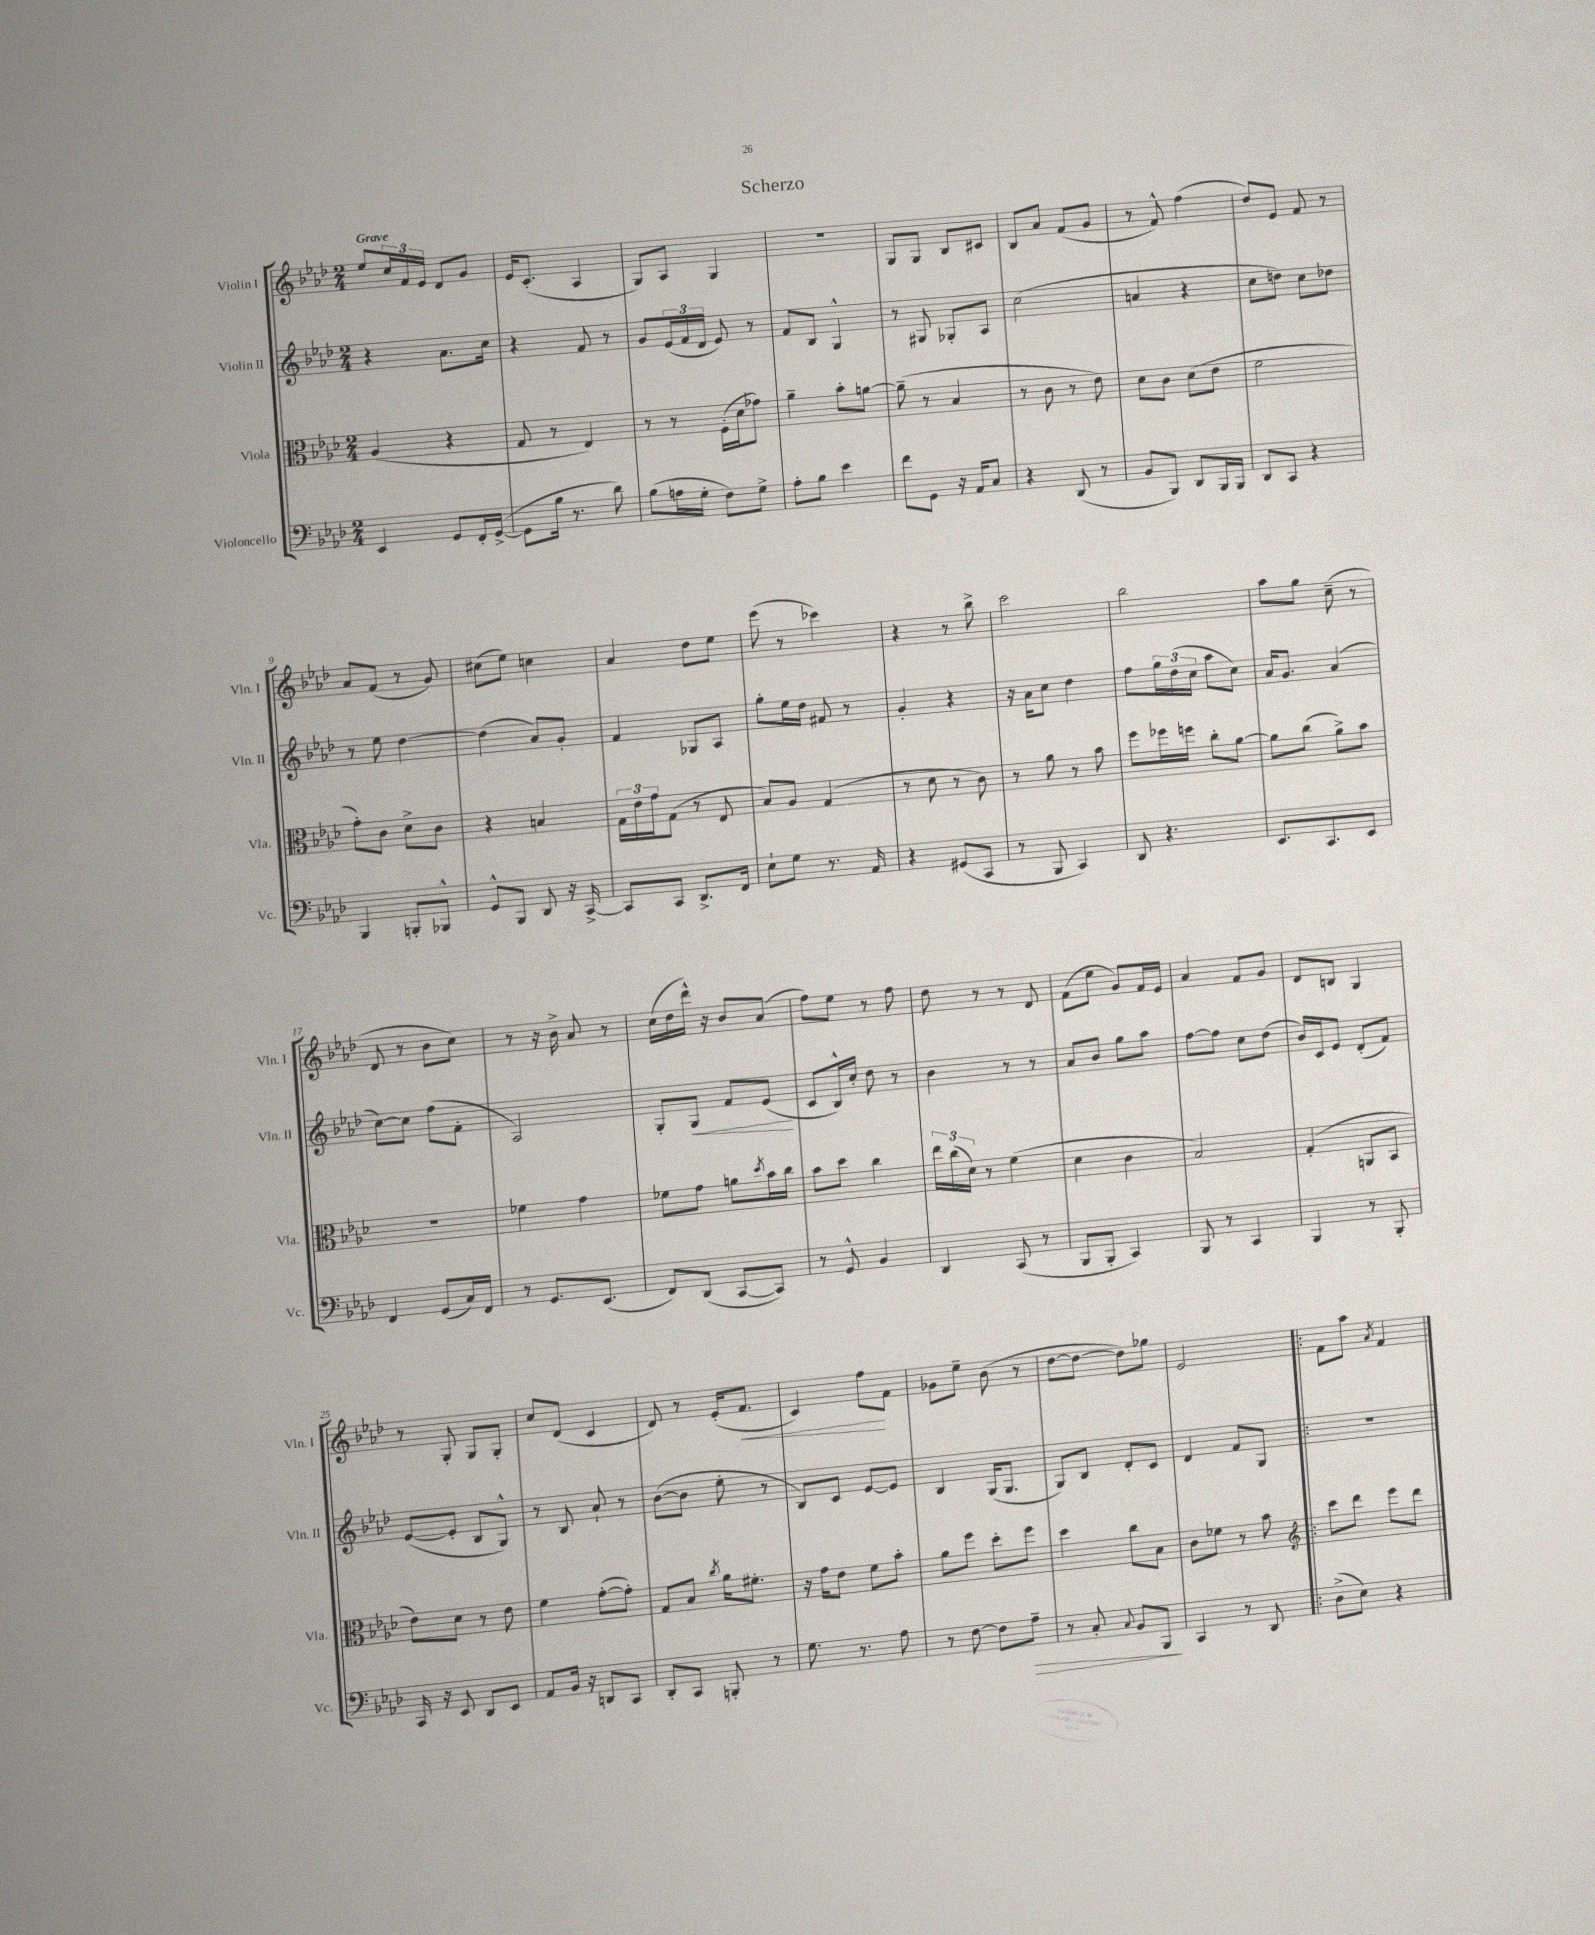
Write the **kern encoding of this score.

**kern	**dynam	**kern	**kern	**dynam	**kern	**dynam
*part4	*part4	*part3	*part2	*part2	*part1	*part1
*staff4	*staff4	*staff3	*staff2	*staff2	*staff1	*staff1
*I"Violoncello	*	*I"Viola	*I"Violin II	*	*I"Violin I	*
*I'Vc.	*	*I'Vla.	*I'Vln. II	*	*I'Vln. I	*
*clefF4	*	*clefC3	*clefG2	*	*clefG2	*
*k[b-e-a-d-]	*	*k[b-e-a-d-]	*k[b-e-a-d-]	*	*k[b-e-a-d-]	*
*M2/4	*	*M2/4	*M2/4	*	*M2/4	*
=1	=1	=1	=1	=1	=1	=1
!	!	!	!	!	!LO:TX:a:B:t=Grave	!
4EE-/	.	(4A-/	4r	.	8ee-/L	.
.	.	.	.	.	24cc/L	.
.	.	.	.	.	24f/	.
.	.	.	.	.	24e-/JJ	.
8GG/L	.	4r	8.a-\L	.	8d-/L	.
16FF'/L	.	.	.	.	8g/J	.
([16GG^/JJ	.	.	16cc\Jk	.	.	.
=2	=2	=2	=2	=2	=2	=2
8GG\L]	.	8G/	4r	.	16e-/KL	.
.	.	.	.	.	(8.c'/J	.
16B-\Jk	.	8r	.	.	.	.
8.r	.	.	.	.	.	.
.	.	4E-/)	8f/	.	4A-/	.
8d-\)	.	.	8r	.	.	.
=3	=3	=3	=3	=3	=3	=3
(8B-\L	.	8r	8g/L	.	8G/L)	.
16An\L	.	8r	(24e-/L	.	8A-/J	.
.	.	.	24f/	.	.	.
16G'\JJ	.	.	.	.	.	.
.	.	.	24d-/JJ	.	.	.
8F\L)	.	(16F'\LL	8e-/)	.	4G/	.
.	.	16d-\J	.	.	.	.
8G^\J	.	8g-X\J)	8r	.	.	.
=4	=4	=4	=4	=4	=4	=4
8A-'\L	.	4a-~\	8f/L	.	2r	.
8B-\J	.	.	8B-/J	.	.	.
4e-\	.	8b-'\L	4G^^/	.	.	.
.	.	[8an\J	.	.	.	.
=5	=5	=5	=5	=5	=5	=5
8f\L	.	(8a~\]	8r	.	8G/L	.
8GG\J	.	8r	8G#X/	.	8G/J	.
16r	.	4B-/	8G-X'/L	.	8B-/L	.
16AA-/KL	.	.	.	.	.	.
8C/J	.	.	8A-/J	.	8c#X/J	.
=6	=6	=6	=6	=6	=6	=6
4r	.	8r	(2cc\	.	8B-/L	.
.	.	8c\	.	.	8a-/J	.
(8DD-/	.	8r	.	.	(8f/L	.
8r	.	8e-\)	.	.	8g/J	.
=7	=7	=7	=7	=7	=7	=7
8BB-/L	.	8d-\L	4an/	.	8r	.
8BBB-/J)	.	8c\J	.	.	8f^^/)	.
8DD-/L	.	(8d-\L	4r	.	(4ff\	.
16BBB-/L	.	8e-\J	.	.	.	.
16BBB-/JJ	.	.	.	.	.	.
=8	=8	=8	=8	=8	=8	=8
8DD-/L	.	2f\	8cc\L	.	8dd-/L)	.
8CC/J	.	.	8ddn\J)	.	8e-/J	.
4r	.	.	8cc\L	.	8f/	.
.	.	.	8dd-X\J	.	8r	.
!!LO:LB:g=z
=9	=9	=9	=9	=9	=9	=9
4BBB-/	.	8g'\L)	8r	.	8a-/L	.
.	.	8c\J	8ee-\	.	(8f/J	.
8BBBn'/L	.	8d-^\L	[4dd-\	.	8r	.
8BBB-X^^/J	.	8c\J	.	.	8g/)	.
=10	=10	=10	=10	=10	=10	=10
8GG^^/L	.	4r	(4dd-\]	.	(8cc#X\L	.
8BBB-/J	.	.	.	.	8ee-\J)	.
8DD-/	.	4Bn/	8a-/L)	.	4ccn\	.
16r	.	.	8g'/J	.	.	.
[16CC^/	.	.	.	.	.	.
=11	=11	=11	=11	=11	=11	=11
8CC/L]	.	24G\LL	4f/	.	4a-/	.
.	.	24e-\	.	.	.	.
.	.	24g\J	.	.	.	.
8CC/J	.	(8G\J	.	.	.	.
8.DD-^/L	.	8r	8G-X/L	.	8dd-\L	.
.	.	8E-/	8A-/J	.	8ee-\J	.
16FF/Jk	.	.	.	.	.	.
=12	=12	=12	=12	=12	=12	=12
8E-`\L	.	8B-/L)	8gg'\L	.	(8eee-\	.
8G\J	.	8A-/J	16ee-\L	.	8r	.
.	.	.	16dd-\JJ	.	.	.
8.r	.	(4G/	8f#X/	.	4ccc-X\)	.
.	.	.	8r	.	.	.
16AA-/	.	.	.	.	.	.
=13	=13	=13	=13	=13	=13	=13
4r	.	8r	4g'/	.	4r	.
.	.	8d-\	.	.	.	.
(8GG#X/L	.	8r	4r	.	8r	.
8CC/J	.	8c\)	.	.	8bb-^\	.
=14	=14	=14	=14	=14	=14	=14
8r	.	8r	16r	.	2ccc\	.
.	.	.	16a-\KL	.	.	.
8BBB-/	.	8a-\	8cc\J	.	.	.
4CC/)	.	8r	4dd-\	.	.	.
.	.	8b-\	.	.	.	.
=15	=15	=15	=15	=15	=15	=15
8DD-/	.	8ff\L	8ff\L	.	2bb-\	.
4.r	.	16ff-X\L	24gg\L	.	.	.
.	.	.	(24dd-\	.	.	.
.	.	16ffn\JJ	.	.	.	.
.	.	.	24cc\JJ	.	.	.
.	.	8cc'\L	8aa-\L	.	.	.
.	.	[8a-\J	8cc\J)	.	.	.
=16	=16	=16	=16	=16	=16	=16
8.EE-/L	.	8a-\L]	16a-/KL	.	8aa-\L	.
.	.	.	8.g/J	.	.	.
.	.	(8cc\J	.	.	8gg\J	.
8.CC/	.	.	.	.	.	.
.	.	8a-^\L)	(4a-/	.	(8cc~\	.
8EE-/J	.	8b-\J	.	.	8r	.
!!LO:LB:g=z
=17	=17	=17	=17	=17	=17	=17
4FF/	.	2r	[8cc\L)	.	8d-/	.
.	.	.	8cc\J]	.	8r	.
(8GG/L	.	.	(8ff\L	.	8b-\L	.
16C/L)	.	.	8f'\J	.	8cc\J)	.
16FF/JJ	.	.	.	.	.	.
=18	=18	=18	=18	=18	=18	=18
8r	.	4f-X\	2A-/)	.	8r	.
8.GG/L	.	.	.	.	16r	.
.	.	.	.	.	16b-^\	.
.	.	4g\	.	.	8a-/	.
(8.EE-/J	.	.	.	.	.	.
.	.	.	.	.	8r	.
=19	=19	=19	=19	=19	=19	=19
8FF/L)	.	8f-X\L	8G'/L	.	(16cc\LL	.
.	.	.	.	.	16dd-\	.
!	!	!	!	!LO:HP:b	!	!
(8DD-/J	.	8g\J	8G/J	<	16ddd-^^\JJ)	.
.	.	.	.	.	16r	.
[8CC/L	.	8an\L	8f/L	.	8b-/L	.
.	.	8qdd-/	.	.	.	.
8CC/J])	.	16b-\L	(8e-/J	.	(8a-/J	.
.	.	16cc\JJ	.	.	.	.
.	.	.	.	[	.	.
=20	=20	=20	=20	=20	=20	=20
8r	.	8b-\L	8c/L	.	8ff\L)	.
8GG^^/	.	8dd-\J	16B-^^/L)	.	8ee-\J	.
.	.	.	16cc'/JJ	.	.	.
4BB-/	.	4cc\	8dd-\	.	8r	.
.	.	.	8r	.	8ff\	.
=21	=21	=21	=21	=21	=21	=21
4DD-/	.	24ee-\LL	4b-\	.	8dd-\	.
.	.	(24cc\	.	.	.	.
.	.	24d-\JJ)	.	.	.	.
.	.	8r	.	.	8r	.
(8CC/	.	(4f\	8r	.	8r	.
8r	.	.	8r	.	8d-/	.
=22	=22	=22	=22	=22	=22	=22
8BBB-/L	.	4d-\	8a-/L	.	(8f\L	.
8BBB-'/J	.	.	8b-/J	.	8ee-\J	.
4CC/)	.	4c\	8gg\L	.	8g/L)	.
.	.	.	8aa-\J	.	16f/L	.
.	.	.	.	.	16e-/JJ	.
=23	=23	=23	=23	=23	=23	=23
8BBB-/	.	2B-/)	[8ff\L	.	4a-/	.
8r	.	.	8ff\J]	.	.	.
4CC/	.	.	8cc\L	.	8f/L	.
.	.	.	(8dd-\J	.	8g/J	.
=24	=24	=24	=24	=24	=24	=24
4BBB-/	.	(4G'/	16b-/LL)	.	8d-/L	.
.	.	.	16c/J	.	.	.
.	.	.	8e-/J	.	8Bn/J	.
8r	.	8AAn/L	(8d-'/L	.	4G/	.
8BBB-'/	.	8BB-/J	8f/J)	.	.	.
!!LO:LB:g=z
=25	=25	=25	=25	=25	=25	=25
16CC/	.	8e-\L)	([8e-/L	.	8r	.
16r	.	.	.	.	.	.
8EE-/	.	8d-\J	8e-'/J]	.	8G'/	.
8DD-/L	.	8r	8B-/L	.	8G/L	.
8EE-/J	.	8e-\	8G^^/J)	.	8G'/J	.
=26	=26	=26	=26	=26	=26	=26
8AA-/L	.	4f\	8r	.	8cc/L	.
16BB-/Jk	.	.	8B-/	.	(8d-/J	.
16r	.	.	.	.	.	.
8DDn/L	.	([8g'\L	8a-`/	.	4c/	.
8CC/J	.	8g'\J])	8r	.	.	.
=27	=27	=27	=27	=27	=27	=27
8DD-'/L	.	8G/L	([8b-\L	.	8d-/)	.
8CC/J	.	8B-/J	8b-\J]	.	8r	.
.	.	8qcc/	.	.	.	.
8BBBn'/	.	16a-\KL	8ee-'\	.	(16e-'/KL	.
!	!	!	!	!	!	!LO:HP:b
.	.	8.f#X'\J	.	.	8.f/J	<
8r	.	.	8r	.	.	.
=28	=28	=28	=28	=28	=28	=28
8.G\	.	16r	8B-/L)	.	4c/)	.
.	.	16g\KL	.	.	.	.
.	.	8e-\J	8c/J	.	.	.
8.r	.	.	.	.	.	.
.	.	8f\L	[8e-/L	.	8ff\L	.
8A-\	.	8b-'\J	8e-/J]	.	8f\J	[
=29	=29	=29	=29	=29	=29	=29
8r	.	8a-\L	4B-/	.	8g-X\L	.
[8F\	.	8ff\J	.	.	8ee-~\J	.
8F\L]	.	8dd-'\L	(16G/KL	.	(8b-\	.
.	.	.	8.G/J	.	.	.
!	!LO:HP:b	!	!	!	!	!
8A-~\J	>	8ff\J	.	.	8r	.
=30	=30	=30	=30	=30	=30	=30
8r	.	4dd-\	8G/L)	.	[8dd-\L	.
8C'/	.	.	8B-/J	.	8dd-\J_	.
8qqC/	.	.	.	.	.	.
8BB-/L	.	8cc\L	8d-'/L	.	8dd-\L])	.
8BBB-/J	.	8B-\J	8c/J	.	8gg-X\J	.
.	]	.	.	.	.	.
=31	=31	=31	=31	=31	=31	=31
4CC/	.	8c\L	4d-/	.	2e-/	.
.	.	8f-X\J	.	.	.	.
8r	.	8r	8f/L	.	.	.
8DD-/	.	8b-\	8G/J	.	.	.
=32!|:	=32!|:	=32!|:	=32!|:	=32!|:	=32!|:	=32!|:
*	*	*clefG2	*	*	*	*
(8D-^\L	.	8ccc\L	2r	.	8f\L	.
8E-\J)	.	8ddd-\J	.	.	8aa-\J	.
.	.	.	.	.	8qa-/	.
4r	.	8eee-\L	.	.	4f/	.
.	.	8ddd-\J	.	.	.	.
==	==	==	==	==	==	==
*-	*-	*-	*-	*-	*-	*-
